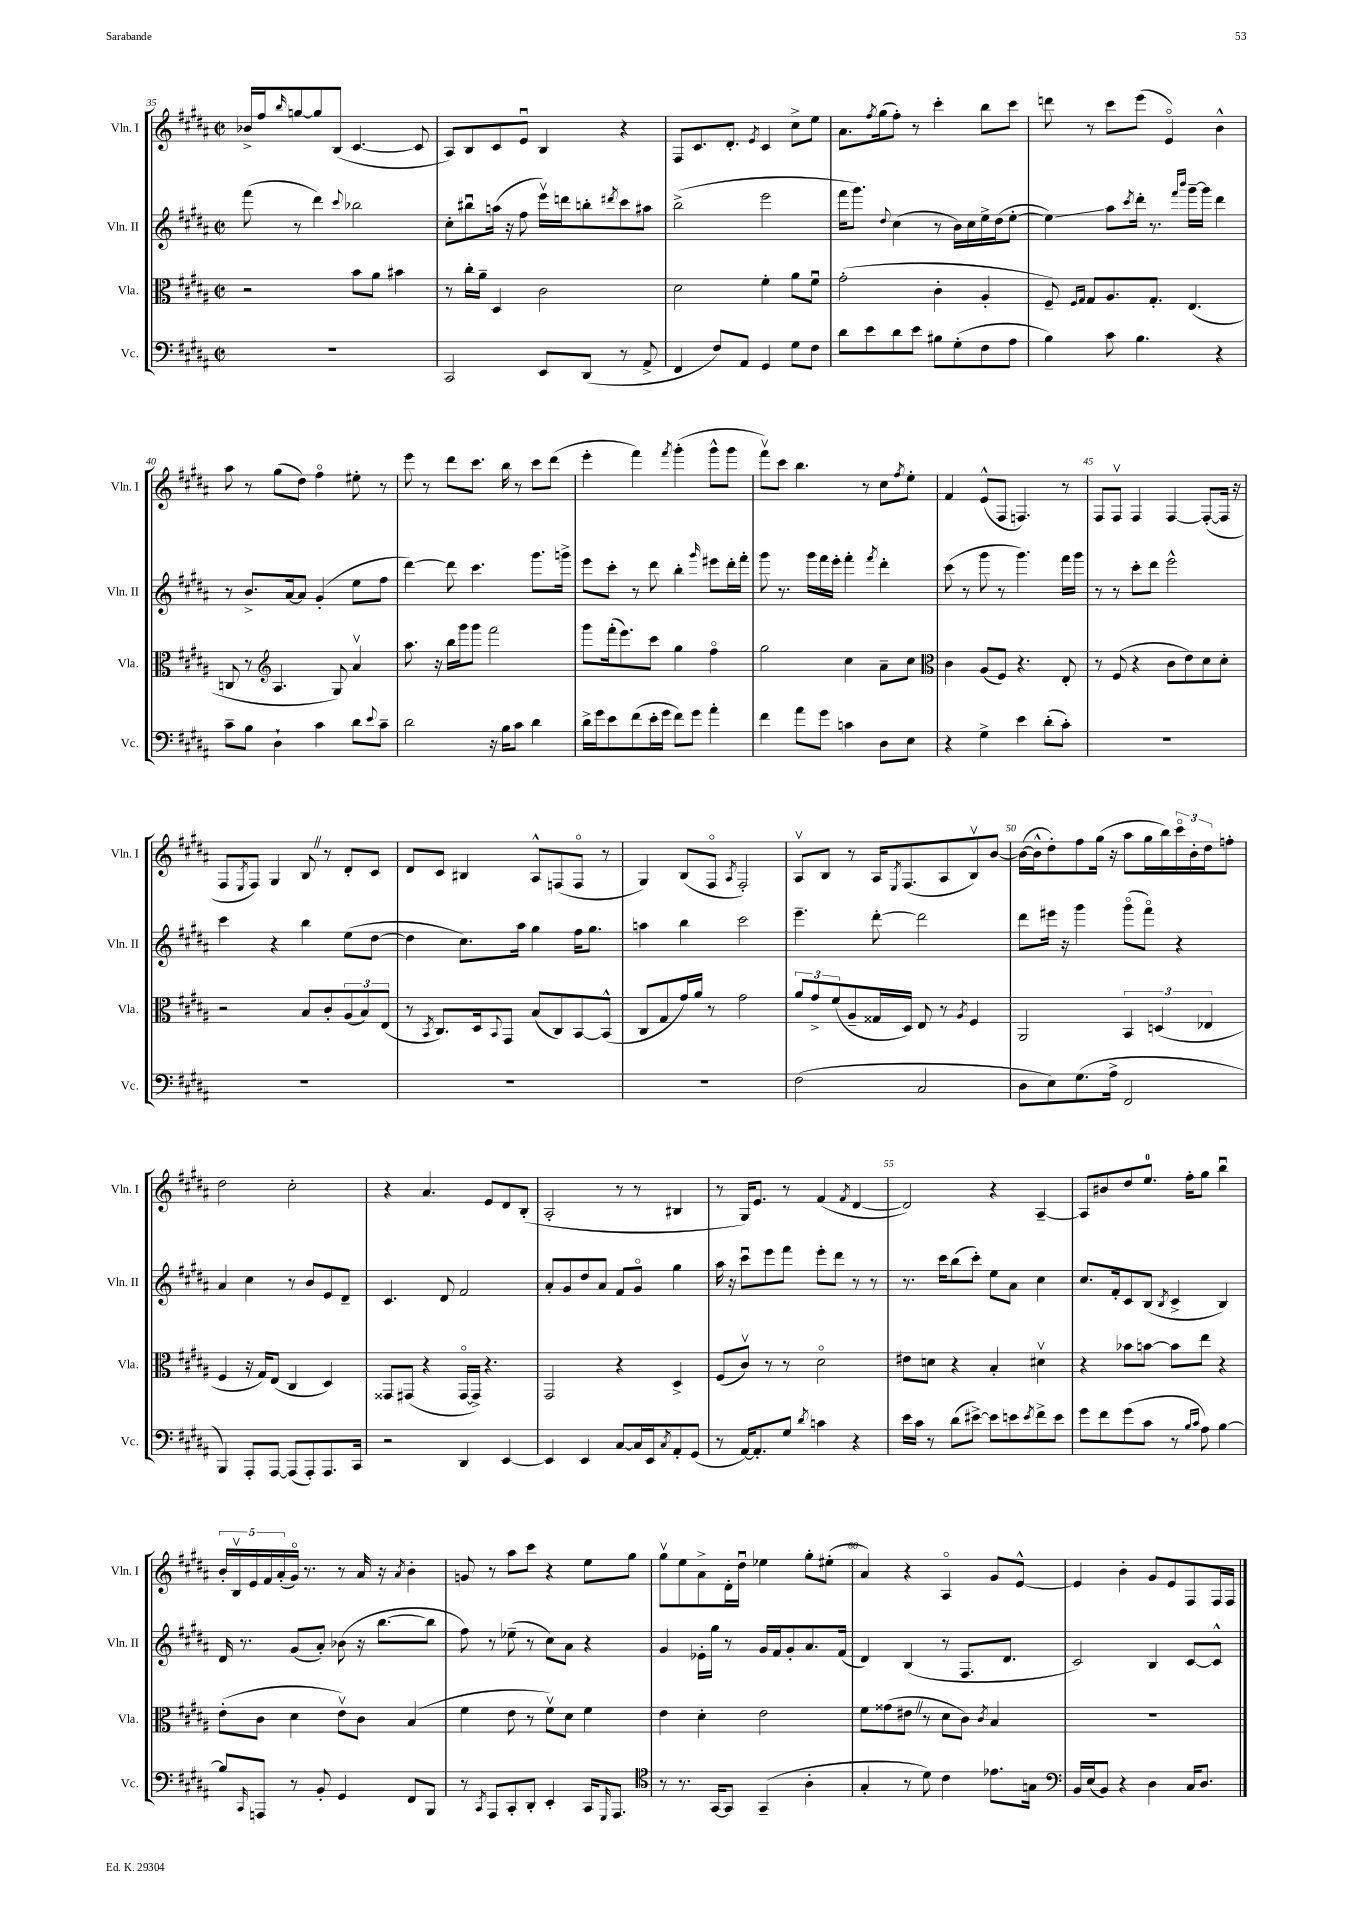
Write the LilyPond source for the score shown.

<<
\new StaffGroup <<
\new Staff = "s0" \with { instrumentName = "Vln. I" shortInstrumentName = "Vln. I" } {
    \clef treble \key b \major \defaultTimeSignature \time 2/2
    bes'16-> fis''16 \grace { b''16 } g''8~ g''8 b8( cis'4.~ cis'8 |
    ais8) b8 cis'8 e'8\downbow b4 r4 |
    fis8 cis'8. dis'8.-. \acciaccatura { e'8 } cis'4 cis''8-> e''8 |
    ais'8. \acciaccatura { fis''8 } gis''16( fis''8-.) r8 cis'''4-. b''8 cis'''8 |
    d'''8 r8 cis'''8 e'''8( e'4\flageolet) b'4-^ |
    ais''8 r8 gis''8( dis''8) fis''4\flageolet eis''8-. r8 |
    e'''8 r8 dis'''8 cis'''8. b''16 r8 cis'''8 dis'''8( |
    e'''4-. fis'''4) \acciaccatura { fis'''8 } gis'''4-.( gis'''8-^ gis'''8 |
    fis'''8\upbow) cis'''8 b''4. r8 cis''8 \acciaccatura { fis''8 } e''8-. |
    fis'4 e'8-^( fis8 f4.) r8 |
    fis8 fis8\upbow fis4 fis4~ fis8~-.( fis16 r16 |
    fis8 \acciaccatura { e8 } fis8) gis4 b8 \once \override BreathingSign.text = \markup { \musicglyph "scripts.caesura.straight" } \breathe r8 dis'8-. cis'8 |
    dis'8 cis'8 bis4 ais8-^ f8( f8\flageolet r8 |
    gis4) b8( fis8\flageolet \acciaccatura { ais8 } fis2-.) |
    ais8\upbow b8 r8 ais16 \acciaccatura { e8 } fis8.( ais8 b8\upbow) b'8~ |
    b'16~( b'16-^ dis''8-.) fis''8 gis''16( r16 ais''8 gis''16 b''16) \tuplet 3/2 { cis'''16\flageolet b'16-. dis''16 } f''8-. |
    dis''2 cis''2-. |
    r4 ais'4. e'8 dis'8 b8-.( |
    ais2-. r8 r8 bis4 |
    r8 gis16) e'8. r8 fis'4( \acciaccatura { fis'8 } dis'4~ |
    dis'2) r4 ais4~-- |
    ais8 bis'8 dis''8 e''8.-0 fis''16-. gis''8 b''4\downbow |
    \tuplet 5/4 { b'16-. b16\upbow e'16 fis'16 ais'16-.( } gis'16\flageolet) r8. r8 ais'16 r16 \acciaccatura { ais'8 } b'4-. |
    g'8 r8 ais''8 cis'''8 r4 e''8 gis''8 |
    gis''8\upbow e''8 ais'8-> dis'16-. dis''16\downbow ees''4 gis''8-. eis''8-.( |
    ais'4) r4 ais4\flageolet gis'8 e'8~-^ |
    e'4 b'4-. gis'8 e'8 fis8 fis16 fis16 \bar "|." |
}
\new Staff = "s1" \with { instrumentName = "Vln. II" shortInstrumentName = "Vln. II" } {
    \clef treble \key b \major \defaultTimeSignature \time 2/2
    fis'''8( r8 dis'''4) \appoggiatura { cis'''8 } bes''2 |
    cis''8-. bis''8\downbow a''16( r16 fis''8 e'''16\upbow) d'''16 b''8-. \acciaccatura { dis'''8 } cis'''8 ais''8 |
    b''2->( e'''2 |
    fis'''16 gis'''8.) \appoggiatura { dis''8 } cis''4( r8 b'16) cis''16 e''16-> dis''16( e''8~-. |
    e''4\glissando) ais''8 \acciaccatura { cis'''8 } dis'''16-. r8. \grace { fis'''16 b'''16 } gis'''16~-- gis'''16 dis'''4 |
    r8 b'8.-> ais'16~ ais'8 gis'4-.( e''8 fis''8 |
    dis'''4~) dis'''8 cis'''4. gis'''8. g'''16-> |
    e'''8 cis'''8-. r8 dis'''8 b''4-. \grace { gis'''16 } eis'''8 dis'''16-. fis'''16-. |
    gis'''8 r8. gis'''16 fis'''16 e'''16-. fis'''4-. \acciaccatura { fis'''8 } dis'''4-. |
    cis'''8( r8 gis'''8 r8 gis'''4.) fis'''16 gis'''16 |
    r8 r8 cis'''8-. dis'''8 e'''2-^ |
    cis'''4 r4 b''4 e''8( dis''8~ |
    dis''4 cis''8.) ais''16 gis''4 fis''16 gis''8. |
    a''4 b''4 cis'''2 |
    e'''4.-- dis'''8~-. dis'''2 |
    dis'''8 eis'''16 r16 gis'''4 gis'''8\flageolet( fis'''8\flageolet) r4 |
    ais'4 cis''4 r8 b'8 e'8 dis'8-- |
    cis'4. dis'8 fis'2 |
    ais'8-. gis'8 dis''8 ais'8 fis'8 gis'8\flageolet gis''4 |
    ais''16 r16 cis'''8\downbow e'''8 fis'''8 e'''8-. dis'''8 r8 r8 |
    r8. cis'''16 b''8( cis'''8-.) e''8 ais'8 cis''4 |
    cis''8. fis'16-. cis'8 b8( \acciaccatura { b8 } cis'4-> b4) |
    dis'16 r8. gis'8( ais'8-.) bes'8( r16 b''8.~ b''8 |
    fis''8) r8 ees''8--( r8 cis''8) ais'8 r4 |
    gis'4 ees'16-. gis''16 r8 gis'16 fis'16 gis'8-. ais'8. fis'16( |
    dis'4) b4( r8 fis8. dis'8. |
    cis'2) b4 cis'8~ cis'8-^ \bar "|." |
}
\new Staff = "s2" \with { instrumentName = "Vla." shortInstrumentName = "Vla." } {
    \clef alto \key b \major \defaultTimeSignature \time 2/2
    r2 b'8 ais'8 bis'4 |
    r8 cis''16-. ais'16-- dis4 cis'2 |
    dis'2 fis'4-. ais'8 fis'8\downbow |
    gis'2-.( cis'4-. ais4-. |
    fis8--) \grace { fis16 gis16 } gis8 ais8. gis8.-. e4.( |
    c8 r8 \clef treble ais4. gis8) ais'4\upbow |
    ais''8. r16 b''16 gis'''16 gis'''8 fis'''2 |
    gis'''8 fis'''16-.( e'''8.) cis'''8 gis''4 fis''4\flageolet |
    gis''2 cis''4 ais'8-- cis''8 |
    \clef alto cis'4 ais8( fis8) r4. e8-. |
    r8 fis8( r4 cis'8 e'8) dis'8 dis'8-. |
    r2 b8 cis'8-. \tuplet 3/2 { ais8( b8) e8( } |
    r8 \acciaccatura { b,8 } cis8.) dis16 \appoggiatura { b,8 } gis,8 b8( cis8) b,8~ b,8-^( |
    cis8 gis8 gis'16) ais'16 r8 gis'2 |
    \tuplet 3/2 { ais'8 gis'8-> fis'8( } ais8-- gisis16 dis16) e8 r8 \acciaccatura { ais8 } fis4 |
    ais,2 \tuplet 3/2 { b,4 d4( ees4 } |
    fis4 r16 gis16) e8( cis4 dis4) |
    gisis,8 gis,8( r4 gis,16~\flageolet gis,16->) r4. |
    gis,2 r4 dis4-> |
    fis8( cis'8\upbow) r8 r8 dis'2\flageolet |
    eis'8 d'8 r4 b4-. dis'4\upbow |
    r4 bes'8 b'8~ b'8 e''8 r4 |
    e'8-.( cis'8 dis'4 e'8\upbow) cis'8 b4( |
    fis'4 e'8 r8 fis'8\upbow) dis'8 fis'4 |
    e'4 dis'4-. e'2 |
    fis'8 gisis'8( eis'8 \once \override BreathingSign.text = \markup { \musicglyph "scripts.caesura.straight" } \breathe r8 dis'8 cis'8) \acciaccatura { cis'8 } b4 |
    R1 \bar "|." |
}
\new Staff = "s3" \with { instrumentName = "Vc." shortInstrumentName = "Vc." } {
    \clef bass \key b \major \defaultTimeSignature \time 2/2
    R1 |
    cis,2 e,8 dis,8( r8 ais,8-> |
    fis,4 fis8) ais,8 gis,4 gis8 fis8 |
    dis'8 e'8 dis'8 e'8 bis8 gis8-.( fis8 ais8 |
    b4) cis'8 b4. r4 |
    cis'8-- b8 dis4-! cis'4 dis'8 \appoggiatura { e'8 } cis'8-- |
    dis'2 r16 b16 cis'8 dis'4 |
    dis'16-> gis'16 e'8 fis'8( e'16-. gis'16 fis'8) gis'8 ais'4-. |
    fis'4 ais'8 gis'8 c'4 dis8 e8 |
    r4 gis4-> e'4 dis'8-.( cis'8-.) |
    R1 |
    R1 |
    R1 |
    R1 |
    fis2( cis2 |
    dis8 e8) gis8.( ais16-> fis,2 |
    b,,4) ais,,8-. ais,,8~ ais,,8( ais,,8-.) ais,,8. cis,16 |
    r2 dis,4 e,4~ |
    e,4 e,4 cis8~ cis16 e,16 \acciaccatura { cis8 } ais,8-. gis,8( |
    r8 ais,16~) ais,8.-. gis8 \acciaccatura { dis'8 } c'4 r4 |
    e'16 cis'16 r8 dis'8( eis'8~->) eis'8 e'8 \acciaccatura { e'8 } fis'8-> e'8 |
    gis'8 fis'8 gis'8( cis'8 r8 \grace { b16 cis'16 } ais8) b4~ |
    b8 \grace { cis,16 } a,,8 r8 b,8-. gis,4 fis,8 b,,8 |
    r8 \acciaccatura { cis,8 } ais,,8 cis,8-. dis,8-. e,4-. cis,16 \grace { gis,,16 } ais,,8. |
    \clef tenor r8 r8. gis,16~ gis,8 gis,4--( ais4-. |
    gis4-. r8 dis'8) cis'4 ees'8. g16 |
    \clef bass b,16 e16( b,8) r4 dis4 cis16 dis8. \bar "|." |
}
>>
>>
\layout { \context { \Score currentBarNumber = #35 \override BarNumber.break-visibility = ##(#f #t #t) barNumberVisibility = #(every-nth-bar-number-visible 5) } }
